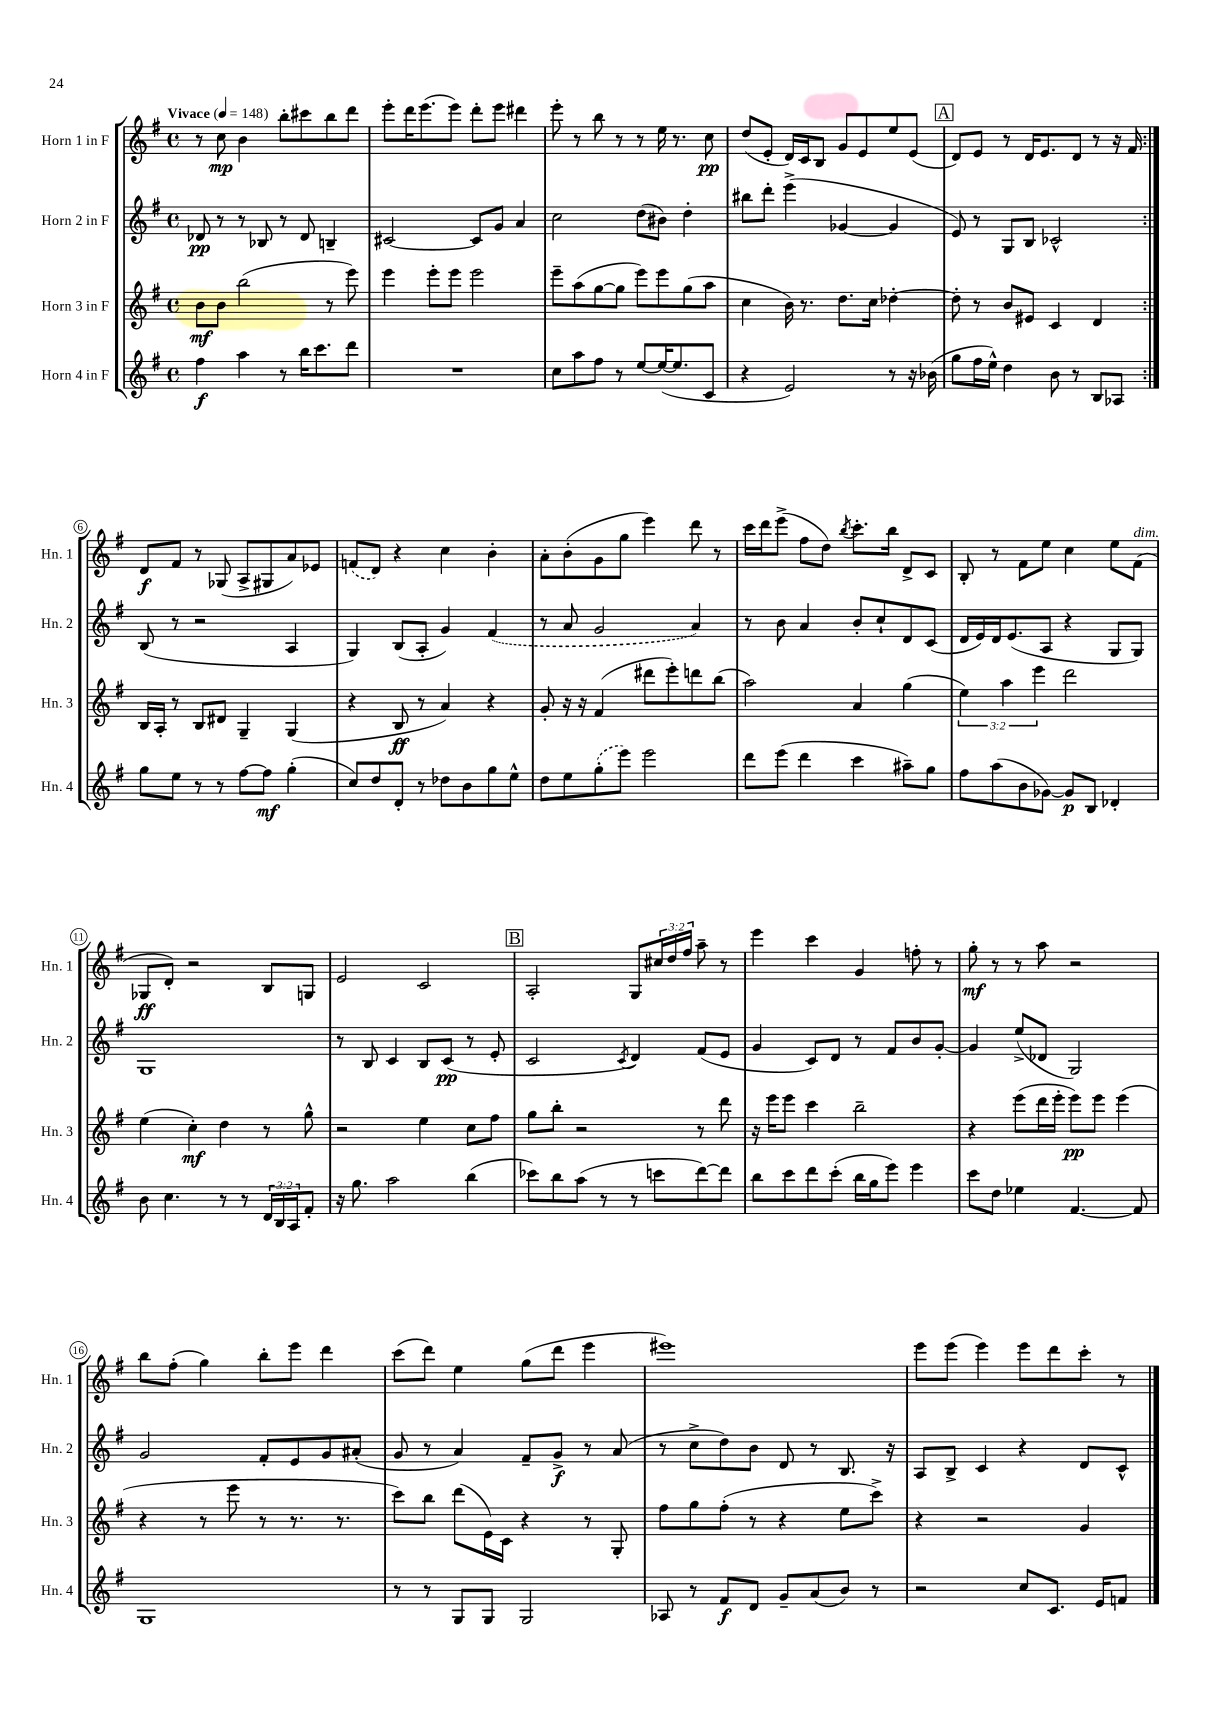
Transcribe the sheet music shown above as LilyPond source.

<<
\new StaffGroup <<
\new Staff = "s0" \with { instrumentName = "Horn 1 in F" shortInstrumentName = "Hn. 1" } {
    \clef treble \key g \major \defaultTimeSignature \time 4/4 \override Staff.TupletNumber.text = #tuplet-number::calc-fraction-text \tempo "Vivace" 4 = 148
    \repeat volta 2 { r8 c''8\mp b'4 b''8-. cis'''8 b''8 d'''8 |
    e'''8-. d'''16 e'''8.( e'''8) d'''8-. e'''8 dis'''4 |
    e'''8-. r8 b''8 r8 r8 e''16 r8. c''8\pp |
    d''8( e'8-. d'16) c'16 b8 g'8 e'8 e''8 e'8( |
    \mark \markup { \box "A" } d'8) e'8 r8 d'16 e'8. d'8 r8 r16 fis'16 | }
    d'8\f fis'8 r8 ges8( a8-> gis8 a'8) ees'8 |
    \once \slurDashed f'8( d'8) r4 c''4 b'4-. |
    a'8-. b'8-.( g'8 g''8 e'''4) d'''8 r8 |
    c'''16 d'''16 e'''8->( fis''8 d''8) \acciaccatura { b''8 } c'''8.-. b''16 d'8-> c'8 |
    b8-. r8 fis'8 e''8 c''4 e''8 fis'8^\markup { \italic "dim." }( |
    ges8\ff d'8-.) r2 b8 g8 |
    e'2 c'2 |
    \mark \markup { \box "B" } a2-. g8 \tuplet 3/2 { cis''16 d''16 fis''16 } a''8-- r8 |
    e'''4 c'''4 g'4 f''8-. r8 |
    g''8-.\mf r8 r8 a''8 r2 |
    b''8 fis''8-.( g''4) b''8-. e'''8 d'''4 |
    c'''8( d'''8) e''4 g''8( d'''8 e'''4 |
    eis'''1) |
    e'''8 e'''8( e'''4) e'''8 d'''8 c'''8-. r8 \bar "|." |
}
\new Staff = "s1" \with { instrumentName = "Horn 2 in F" shortInstrumentName = "Hn. 2" } {
    \clef treble \key g \major \defaultTimeSignature \time 4/4
    \repeat volta 2 { des'8\pp r8 r8 bes8 r8 des'8 b4-- |
    cis'2~ cis'8 g'8 a'4 |
    c''2 d''8( bis'8) d''4-. |
    bis''8 d'''8-. e'''4->( ges'4~ ges'4 |
    \mark \markup { \box "A" } e'8) r8 g8 b8 ces'2-^ | }
    b8( r8 r2 a4 |
    g4) b8( a8-. g'4) \once \slurDashed fis'4( |
    r8 a'8 g'2 a'4) |
    r8 b'8 a'4 b'8-. c''8-! d'8 c'8( |
    d'16 e'16) d'16 e'8.( a8 r4 g8 g8) |
    g1 |
    r8 b8 c'4 b8 c'8\pp( r8 e'8-. |
    \mark \markup { \box "B" } c'2 \acciaccatura { c'8 } d'4) fis'8( e'8 |
    g'4 c'8) d'8 r8 fis'8 b'8 g'8~-. |
    g'4 e''8->( des'8 g2) |
    g'2 fis'8-. e'8 g'8 ais'8-.( |
    g'8 r8 a'4) fis'8-- g'8->\f r8 a'8( |
    r8 c''8-> d''8) b'8 d'8 r8 b8. r16 |
    a8 b8-> c'4 r4 d'8 c'8-^ \bar "|." |
}
\new Staff = "s2" \with { instrumentName = "Horn 3 in F" shortInstrumentName = "Hn. 3" } {
    \clef treble \key g \major \defaultTimeSignature \time 4/4 \override Staff.TupletNumber.text = #tuplet-number::calc-fraction-text
    \repeat volta 2 { b'8\mf b'8 b''2( r8 e'''8) |
    e'''4 e'''8-. e'''8 e'''2 |
    e'''8-- a''8( g''8~ g''8 e'''8) e'''8 g''8( a''8 |
    c''4 b'16) r8. d''8. c''16 des''4~-. |
    \mark \markup { \box "A" } des''8-. r8 b'8 eis'8 c'4 d'4 | }
    b16 a16-. r8 b8 dis'8 g4-- g4( |
    r4 b8\ff r8 a'4) r4 |
    g'8-. r16 r16 fis'4( dis'''8 e'''8-.) d'''8 b''8( |
    a''2) a'4 g''4( |
    \tuplet 3/2 { e''4) a''4 e'''4 } d'''2 |
    e''4( c''4-.\mf) d''4 r8 g''8-^ |
    r2 e''4 c''8 fis''8 |
    \mark \markup { \box "B" } g''8 b''8-. r2 r8 d'''8 |
    r16 e'''16 e'''8 c'''4 b''2-- |
    r4 e'''8( d'''16 e'''16-. e'''8\pp) e'''8 e'''4( |
    r4 r8 e'''8 r8 r8. r8. |
    c'''8) b''8 d'''8( e'16) c'16 r4 r8 g8-. |
    fis''8 g''8 fis''8-.( r8 r4 e''8 c'''8->) |
    r4 r2 g'4 \bar "|." |
}
\new Staff = "s3" \with { instrumentName = "Horn 4 in F" shortInstrumentName = "Hn. 4" } {
    \clef treble \key g \major \defaultTimeSignature \time 4/4 \override Staff.TupletNumber.text = #tuplet-number::calc-fraction-text
    \repeat volta 2 { fis''4\f a''4 r8 b''16 c'''8. d'''8 |
    R1 |
    c''8 a''8 fis''8 r8 e''8~ e''16~( e''8. c'8 |
    r4 e'2) r8 r16 bes'16( |
    \mark \markup { \box "A" } g''8 fis''16 e''16-^) d''4 b'8 r8 b8 aes8 | }
    g''8 e''8 r8 r8 fis''8~ fis''8\mf g''4-.( |
    c''8) d''8 d'8-. r8 des''8 b'8 g''8 e''8-^ |
    d''8 e''8 \once \slurDashed g''8-.( e'''8) e'''2 |
    d'''8 e'''8( d'''4 c'''4 ais''8--) g''8 |
    fis''8 a''8( b'8 ges'8~) ges'8\p b8 des'4-. |
    b'8 c''4. r8 r8 \tuplet 3/2 { d'16 b16 a16 } fis'8-. |
    r16 g''8. a''2 b''4( |
    \mark \markup { \box "B" } ces'''8) b''8 a''8( r8 r8 c'''8 d'''8~) d'''8 |
    b''8 c'''8 d'''8 c'''8-.( b''16 g''16 e'''8) e'''4 |
    c'''8 d''8 ees''4 fis'4.~ fis'8 |
    g1 |
    r8 r8 g8 g8 g2 |
    aes8 r8 fis'8\f d'8 g'8-- a'8( b'8) r8 |
    r2 c''8 c'8. e'16 f'8 \bar "|." |
}
>>
>>
\layout { \context { \Score \override BarNumber.stencil = #(make-stencil-circler 0.1 0.3 ly:text-interface::print) } }
